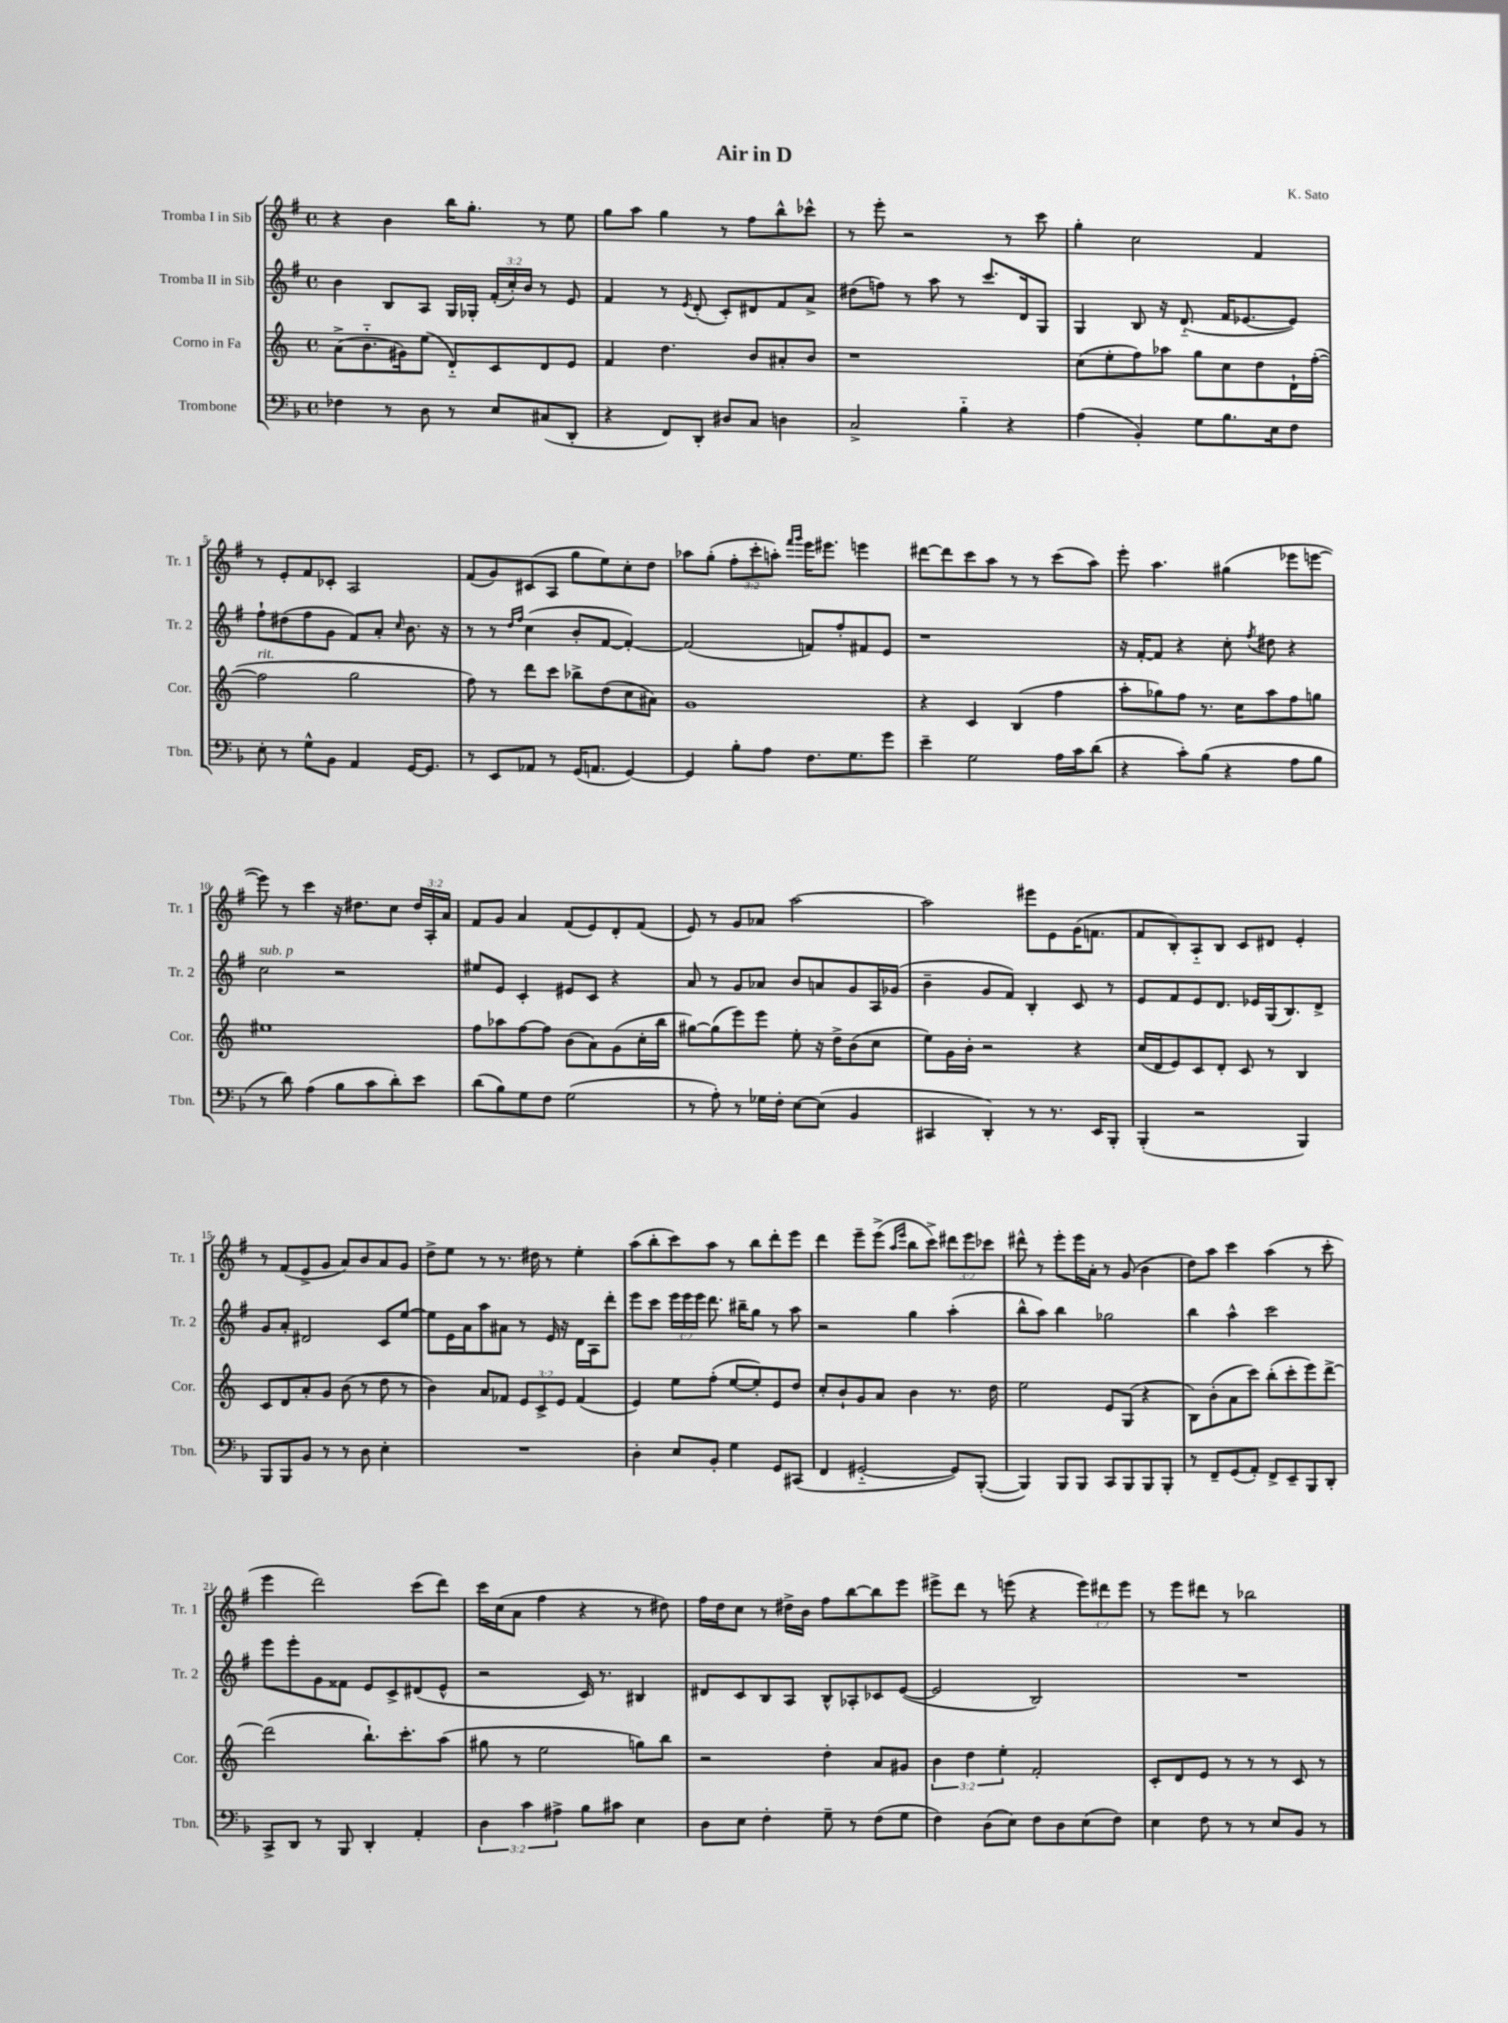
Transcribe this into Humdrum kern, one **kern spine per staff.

**kern	**kern	**kern	**kern
*staff4	*staff3	*staff2	*staff1
*clefF4	*clefG2	*clefG2	*clefG2
*k[b-]	*k[]	*k[f#]	*k[f#]
*M4/4	*M4/4	*M4/4	*M4/4
*met(c)	*met(c)	*met(c)	*met(c)
4F-	(8a^	4b	4r
.	8.b'~	.	.
8r	.	8B	4b
.	16g#)	.	.
8D	(8ee	8A	.
8r	8d'~)	16G	16bb
.	.	16G-'	8.gg'
8E	8c	(24f#'	.
.	.	24cc')	.
.	.	24b	.
(8C#	8d	8r	8r
8DD'	8e	8e	8ee
=	=	=	=
4r	4f	4f#	8gg
.	.	.	8aa
8FF)	4.dd	8r	4gg
.	.	8qe	.
8DD'	.	(8d'	.
8D#	.	8c')	8r
8C	8b	8d#	8ff#
4D	8a#'	8f#	8bb^^
.	8b	8a^	8ccc-^^
=	=	=	=
2C^	1r	(8dd#	8r
.	.	8ff)	8eee'
.	.	8r	2r
.	.	8aa	.
4B-'~	.	8r	.
.	.	8.ccc	.
4r	.	.	8r
.	.	16d	.
.	.	8G	8ccc
=	=	=	=
(4A	(8cc	4G	4gg'
.	8ee'	.	.
4BB-')	8ff)	8B	2cc
.	8aa-	16r	.
.	.	(8.d'~	.
8G	8gg	.	.
8.B-	8cc	16f#	.
.	.	[8.e-	.
.	8dd	.	4f#
16E	.	.	.
8F	16d`	8e-])	.
.	([16ff'	.	.
=	=	=	=
8E'	2ff]	8ff#`	8r
8r	.	(8dd#	8e'
8G^^	.	8ff#	8f#
8BB-	.	8g	8c-'
4AA	2gg	8f#)	2A
.	.	8a'	.
.	.	16qqcc	.
[16GG	.	8.b	.
8.GG]	.	.	.
.	.	16r	.
=	=	=	=
8r	8ff)	8r	(8f#
8EE	8r	8r	8g)
.	.	16qqdd	.
.	.	16qqff#	.
8AA-	8ddd	(4cc	(8c#
8r	8ccc	.	8A
(16GG	8bb-^	8b'	8gg
8.AA	.	.	.
.	(8dd	[8f#	8ee)
[4GG)	8cc	4f#'_)	8cc'
.	8a#)	.	8dd
=	=	=	=
4GG]	1g	(2f#]	8aa-
.	.	.	(8gg'
8B-'	.	.	12ff#'
.	.	.	12ccc'
8A	.	.	.
.	.	.	12aa')
.	.	.	16qqfff#
.	.	.	16qqggg
8.F	.	8f)	16eee
.	.	.	8.eee#
.	.	8ff#'	.
8.G	.	.	.
.	.	8f#	4eee
8g	.	8e	.
=	=	=	=
4e~	4r	1r	[8ddd#
.	.	.	8ddd#]
2G	4c	.	8ccc
.	.	.	8aa
.	(4B	.	8r
.	.	.	8r
16A	4ff	.	(8ccc
16c	.	.	.
(8d	.	.	8aa)
=	=	=	=
4r	8aa'	16r	8eee'
.	.	[16f#'	.
.	8gg-)	8f#]	4.aa
8c')	8ff	4r	.
(8B-	8.r	.	.
4r	.	8cc'	(4gg#
.	16cc	.	.
.	.	8qff#	.
.	8aa	8dd#	.
8A	8ff	4r	8eee-
8B-	8gg	.	[8eee
=	=	=	=
8r	1ee#	2cc	8eee])
8d)	.	.	8r
(4A	.	.	4ccc
8B-	.	2r	16r
.	.	.	8.dd#
8c	.	.	.
8d')	.	.	8cc
8e	.	.	24dd#
.	.	.	24A'
.	.	.	24a
=	=	=	=
(8d	8ff	8ee#	8f#
8B-)	8aa-	8e	8g
8G	[8ff	4c'	4a
8F	8ff]	.	.
(2G	(8b	8e#	(8f#
.	8a)	8c	8e)
.	(8g	4r	8d'
.	16cc'	.	(8f#
.	16bb	.	.
=	=	=	=
8r	[8gg#)	8a	8e)
8A')	(8gg#]	8r	8r
8r	8eee)	8g	8g
16G-	8eee	8a-	8a-
16F'	.	.	.
[8E	8ee'	8b	[2aa
(8E]	16r	8a	.
.	16dd^	.	.
4BB-	(8b	8g	.
.	8cc	16A	.
.	.	(16g-	.
=	=	=	=
4CC#	8ee)	4b~	2aa]
.	16g	.	.
.	16b'	.	.
4DD')	2r	8g	.
.	.	8f#)	.
8r	.	4B'	8eee#
8.r	.	.	8e
.	4r	8c	(16g
16EE	.	.	8.f
8BBB-'	.	8r	.
=	=	=	=
(4BBB-'	(16cc	8e	8f#
.	16d	.	.
.	8e)	8f#	8B')
2r	8c	8e	8A'~
.	8d'	8.d	8B
.	8c	.	8c
.	.	16e-	.
.	8r	(16G	8d#
.	.	8.B)	.
4BBB-)	4B	.	4e'
.	.	8d^	.
=	=	=	=
8BBB-	8c	8g	8r
8BBB-	8d	8a'	(8f#
8BB-	8a'	2d#	8e^
8r	8g	.	8g
8r	(8b	.	8a)
8D	8r	.	8b
4E'	8dd	8c	8a
.	8r	[8ee	8g
=	=	=	=
1r	4b)	8ee]	8dd^
.	.	16e	8ee
.	.	16a	.
.	8a	8aa	8r
.	8f-	8a#	8.r
.	12e	8r	.
.	.	.	16dd#
.	12c^	.	.
.	.	16e	8r
.	12e	.	.
.	.	16r	.
.	(4f-	16d	4ee'
.	.	16A	.
.	.	8ddd'	.
=	=	=	=
4D'	4e)	8eee	(8aa
.	.	8ccc	8bb'
8E	8ee	24eee	8ccc)
.	.	24eee	.
.	.	24eee	.
8BB-'	(8ff'	8.ddd	8aa
4G	[8ee	.	8r
.	.	16bb#~	.
.	8ee'])	8gg	8bb
8GG	8e	8r	8ddd'
(8CC#	8dd	8aa	8eee
=	=	=	=
4FF	8cc'	2r	4ddd
.	8b`	.	.
[2GG#'~	8g	.	8eee~
.	8a	.	(8eee^
.	.	.	16qqaa
.	.	.	16qqeee
.	4b	4gg	8bb
.	.	.	8ccc^)
8GG#])	8.r	(4aa'	12ddd#
.	.	.	12eee
([8BBB-'	.	.	.
.	.	.	12ccc-
.	16dd	.	.
=	=	=	=
4BBB-])	2ee	8bb^^	8ddd#^^
.	.	8aa)	8r
8BBB-	.	4bb	8eee'
8BBB-	.	.	16eee
.	.	.	16a'
8CC	8e	2gg-	8r
8BBB-	(8G	.	(8g
8BBB-	4r	.	4b
8BBB-'	.	.	.
=	=	=	=
8r	8B)	4bb	8dd)
8FF~	(8b'	.	8aa
(8GG	8a	4aa^^	4ccc
8AA')	8ccc)	.	.
8FF^	(8bb'	2ccc	(4aa
8EE~	8ccc'	.	.
8BBB-	8eee)	.	8r
8DD'	[8ddd^	.	8ccc'
=	=	=	=
8CC^	(2ddd]	8eee	4eee
8DD	.	8eee'	.
8r	.	8g	2ddd)
8BBB-	.	8f##	.
4DD'	8.bb`)	8e	.
.	.	8c^	.
.	8.ccc'	.	.
4AA'	.	(8d#	(8ccc
.	(8aa	8e^^	8ddd)
=	=	=	=
6D	8gg#	2r	16ccc
.	.	.	(16cc
.	8r	.	8a
6c	.	.	.
.	2ee	.	4ff#
6A#^	.	.	.
8B-	.	16c)	4r
.	.	8.r	.
8c#	.	.	.
4E	8gg)	4B#	8r
.	8bb	.	8dd#)
=	=	=	=
8D	2r	8d#	16ff#
.	.	.	16dd
8E	.	8c	8cc
4F'	.	8B	8r
.	.	8A	16dd#^
.	.	.	16b
8G~	4dd'	8B^^	8ff#
8r	.	8A-'	[8bb
(8F	8a	8c-	8bb]
8G	8g#	([8e	8eee
=	=	=	=
4F)	6b	2e]	8eee#^
.	.	.	8ddd
.	6dd	.	.
(8D	.	.	8r
.	6ee'	.	.
8E)	.	.	(8eee
8F	2f'	2B)	4r
8D	.	.	.
(8E	.	.	12eee)
.	.	.	12ddd#
8F)	.	.	.
.	.	.	12eee
=	=	=	=
4E	8c'	1r	8r
.	8d	.	8eee
8F	8e	.	8ddd#
8r	8r	.	8r
8r	8r	.	2bb-
8E	8r	.	.
8BB-	8c	.	.
8r	8r	.	.
==	==	==	==
*-	*-	*-	*-
